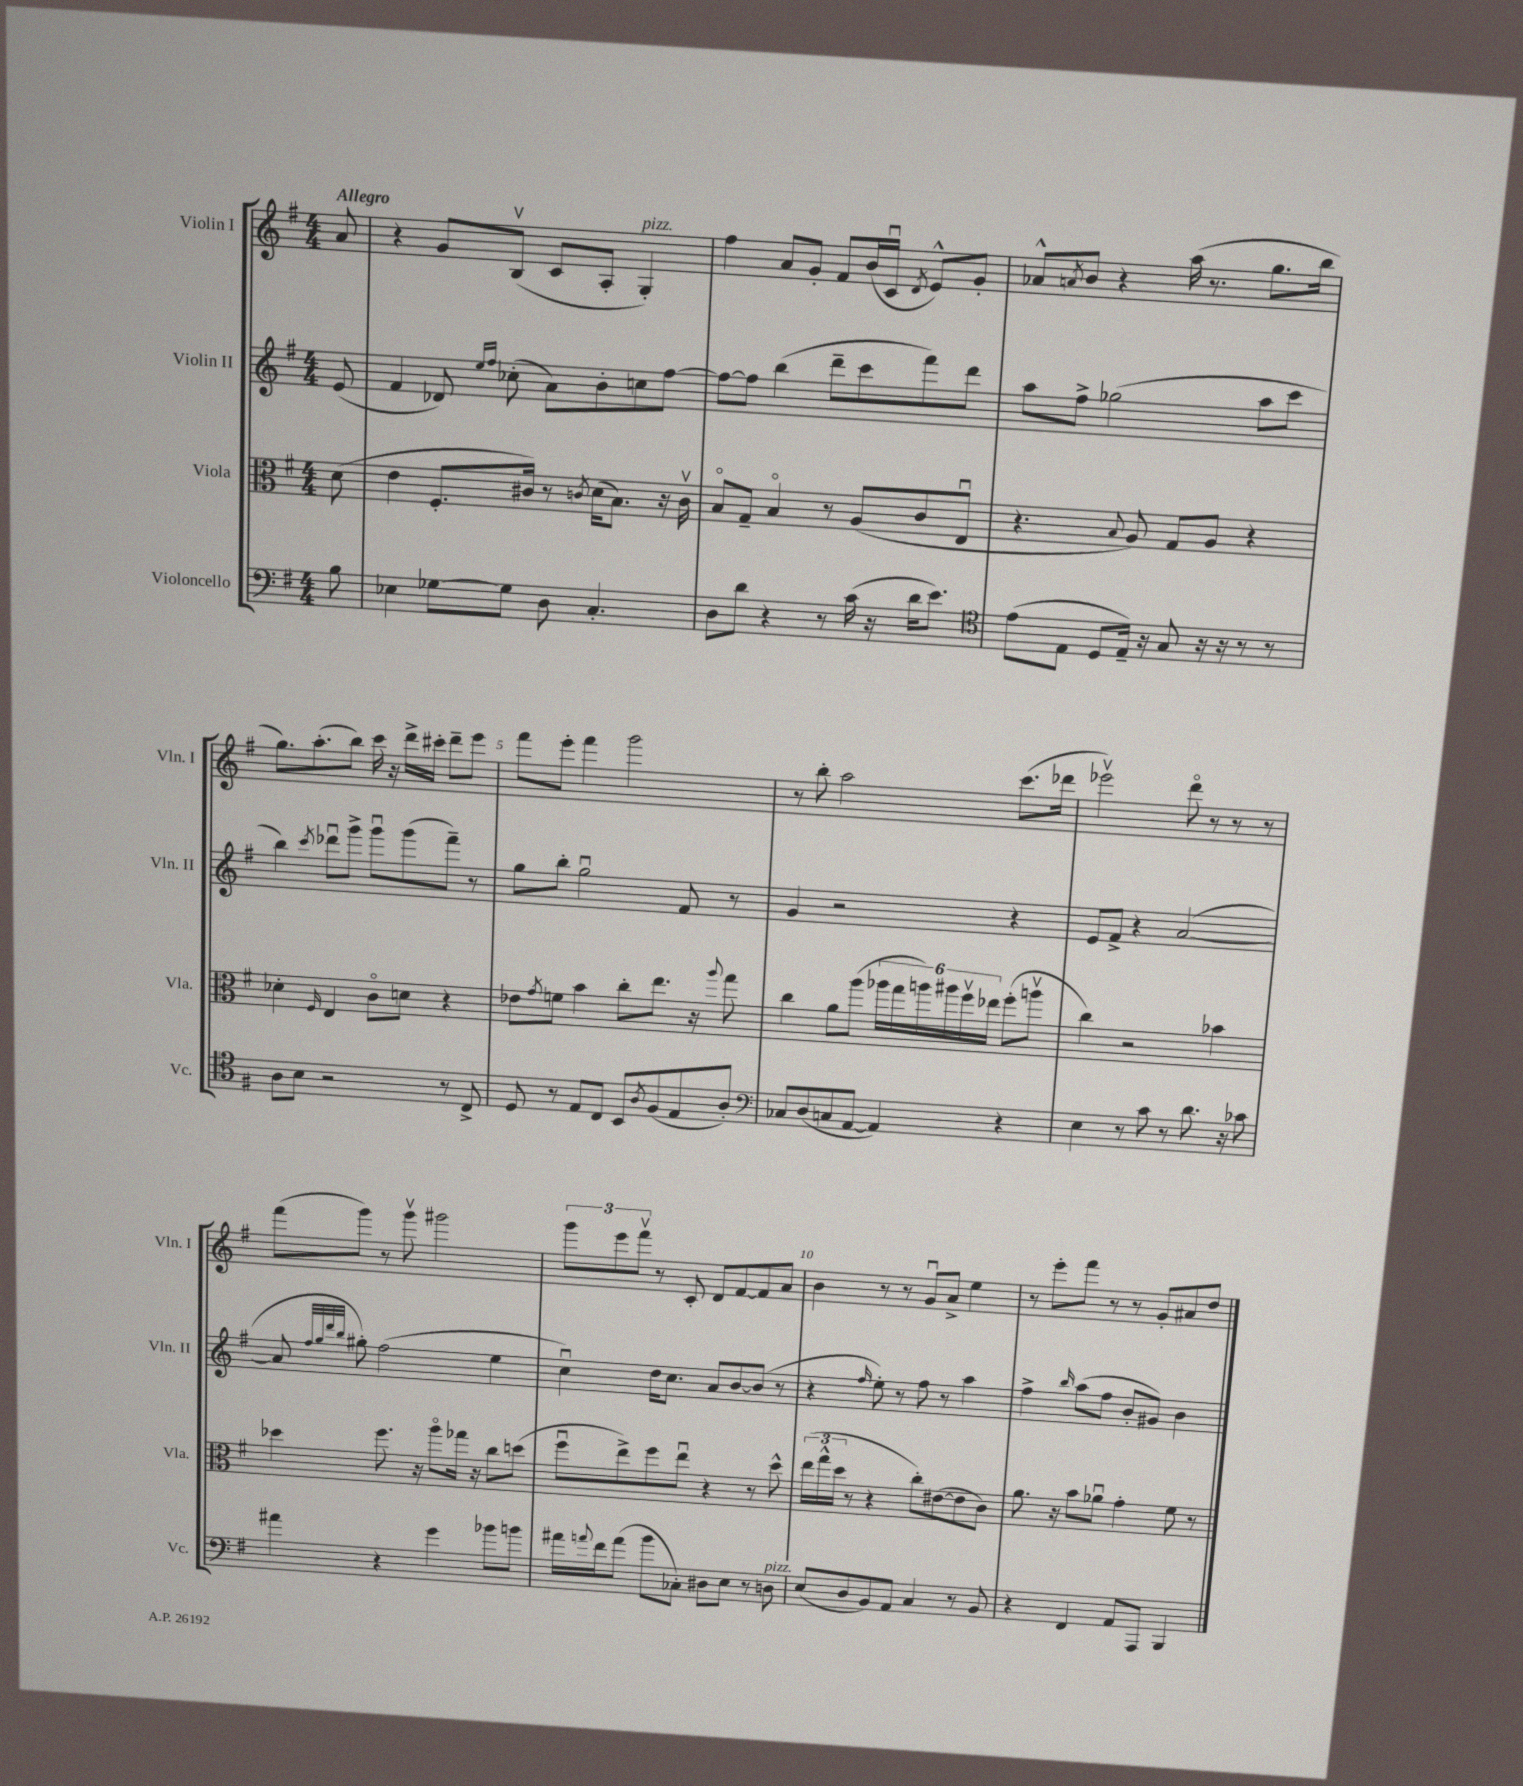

**kern	**kern	**kern	**kern
*staff4	*staff3	*staff2	*staff1
*clefF4	*clefC3	*clefG2	*clefG2
*k[f#]	*k[f#]	*k[f#]	*k[f#]
*M4/4	*M4/4	*M4/4	*M4/4
8B\	(8d\	(8e/	8a/
=	=	=	=
4E-\	4e\	4f#/	4r
[8G-\L	8.F#'/L	8d-/)	8g/L
.	.	16qqee/LL	.
.	.	16qqff#/JJ	.
8G-\]J	.	(8cc-'\	(8Bv/J
.	16c#/Jk)	.	.
8D\	8r	8a\L)	8c/L
.	8qc/	.	.
4.C'/	(16d\LK	8b'\	8A'/J
.	8.B\J)	.	.
.	.	8cc\	4G'/)
.	16r	[8ff#\J	.
.	16cv\	.	.
=	=	=	=
8D\L	8Bo/L	8ff#\_L	4ff#\
8d\J	8G~/J	8ff#\]J	.
4r	4Bo/	(4bb\	8a/L
.	.	.	8g'/J
8r	8r	8ddd~\L	8f#/L
(16c\	(8A/L	8ccc\	(16b/L
16r	.	.	16cu/JJ
.	.	.	8qd/
16d\LK	8c/	8fff#\)	8e^^/L)
8.e\J)	.	.	.
.	8Eu/J	8ddd\J	8g'/J
=	=	=	=
*clefC4	*	*	*
(8e\L	4.r	8aa\L	8a-^^/L
.	.	.	8qa/
8E\J	.	8ff#^\J	8b/J
8D/L	.	(2gg-\	4r
.	8qqB/	.	.
16E~/Jk)	8A/)	.	.
16r	.	.	.
8G/	8G/L	.	(16aa\
.	.	.	8.r
16r	8A/J	.	.
16r	.	.	.
8r	4r	8aa\L	8.gg\L
8r	.	8ccc\J	.
.	.	.	16bb\Jk
=	=	=	=
8A\L	4d-'\	4bb\)	8.gg\L)
8B\J	.	.	.
.	.	.	(8.aa'\
.	16qqF#/	8qccc/	.
2r	4E/	8ddd-u\L	.
.	.	8ggg^\J	8bb\J)
.	8co\L	8gggu\L	16ccc\
.	.	.	16r
.	8d\J	(8ggg\	16ddd^\LL
.	.	.	16ccc#'\JJ
8r	4r	8fff#~\J)	8ddd~\L
8C^/	.	8r	8eee\J
=	=	=	=
8D/	8e-\L	8gg\L	8fff#\L
.	8qg/	.	.
8r	8f\J	8bb'\J	8eee'\J
8E/L	4b\	2ggu\	4fff#\
8C/J	.	.	.
8BB/L	8cc'\L	.	2ggg\
8qA/	.	.	.
(8F#/	8.ee\J	.	.
8E/	.	8f#/	.
.	16r	.	.
.	8qqaa/	.	.
8A'/J)	8gg\	8r	.
=	=	=	=
*clefF4	*	*	*
8C-/L	4cc\	4g/	8r
(8D/	.	.	8bb'\
8C/	8a\L	2r	2aa\
[8AA/J	(8aa\J	.	.
4AA/])	24aa-\LL	.	.
.	24gg\	.	.
.	24aa\)	.	.
.	24aa#\	.	.
.	24ff#v\	.	.
.	24ee-\JJ	.	.
4r	(8ff#'\L	4r	(8.ccc\L
.	8aav\J	.	.
.	.	.	16ddd-\Jk
=	=	=	=
4E\	4cc\)	8e/L	2eee-v\)
.	.	8f#^/J	.
8r	2r	4r	.
8c\	.	.	.
8r	.	([2a/	8dddo\
8.d\	.	.	8r
.	4b-\	.	8r
16r	.	.	.
8c-\	.	.	8r
=	=	=	=
4a#\	4dd-\	8a/]	(8fff#\L
.	.	32qqff#/LLL	.
.	.	32qqgg/	.
.	.	32qqddd/	.
.	.	32qqbb/JJJ	.
.	.	8gg#'\)	8ggg\J)
4r	8.ff#\	(2ff#\	8r
.	.	.	8gggv\
.	16r	.	.
4g\	8aao\L	.	2ggg#\
.	16gg-\Jk	.	.
.	16r	.	.
8b-\L	8cc\L	4ee\	.
8b\J	(8dd\J	.	.
=	=	=	=
16a#\LL	8ff#u\L	4ccu\)	12ggg\L
8qqa/	.	.	.
16f#\J	.	.	.
.	.	.	12eee\
(8a\J	8ee^\)	.	.
.	.	.	12fff#v\J
8b\L	8ff#\	16dd\LK	8r
.	.	8.cc\J	.
8C-'\J)	8eeu\J	.	8c'/
8D#\L	4r	8a/L	8d/L
8E\J	.	[8b/	[8f#/
8r	8r	(8b/]J	8f#/]
8D\	8dd^^\	8r	8a/J
=	=	=	=
(8E/L	(24ee\LL	4r	4b\
.	24gg^^\	.	.
.	24dd\JJ	.	.
8D/	8r	.	.
.	.	16qqff#/	.
8BB/)	4r	8ee'\)	8r
8AA/J	.	8r	8r
4C/	8cc'\L)	8ff#\	8gu/L
.	([8e#\	8r	8a^/J
8r	8e#\]	4aa\	4ee\
8BB/	8c\J)	.	.
=	=	=	=
4r	8.a\	4ff#^\	8r
.	.	.	8eee'\L
.	16r	.	.
.	.	16qqbb/	.
4FF#/	8b\L	(8aa\L	8fff#\J
.	8a-u\J	8ff#\J	8r
8AA/L	4g'\	8b'/L	8r
8AAA/J	.	8g#/J)	8g'/L
4BBB/	8f#\	4b\	8a#/
.	8r	.	8dd/J
==	==	==	==
*-	*-	*-	*-
